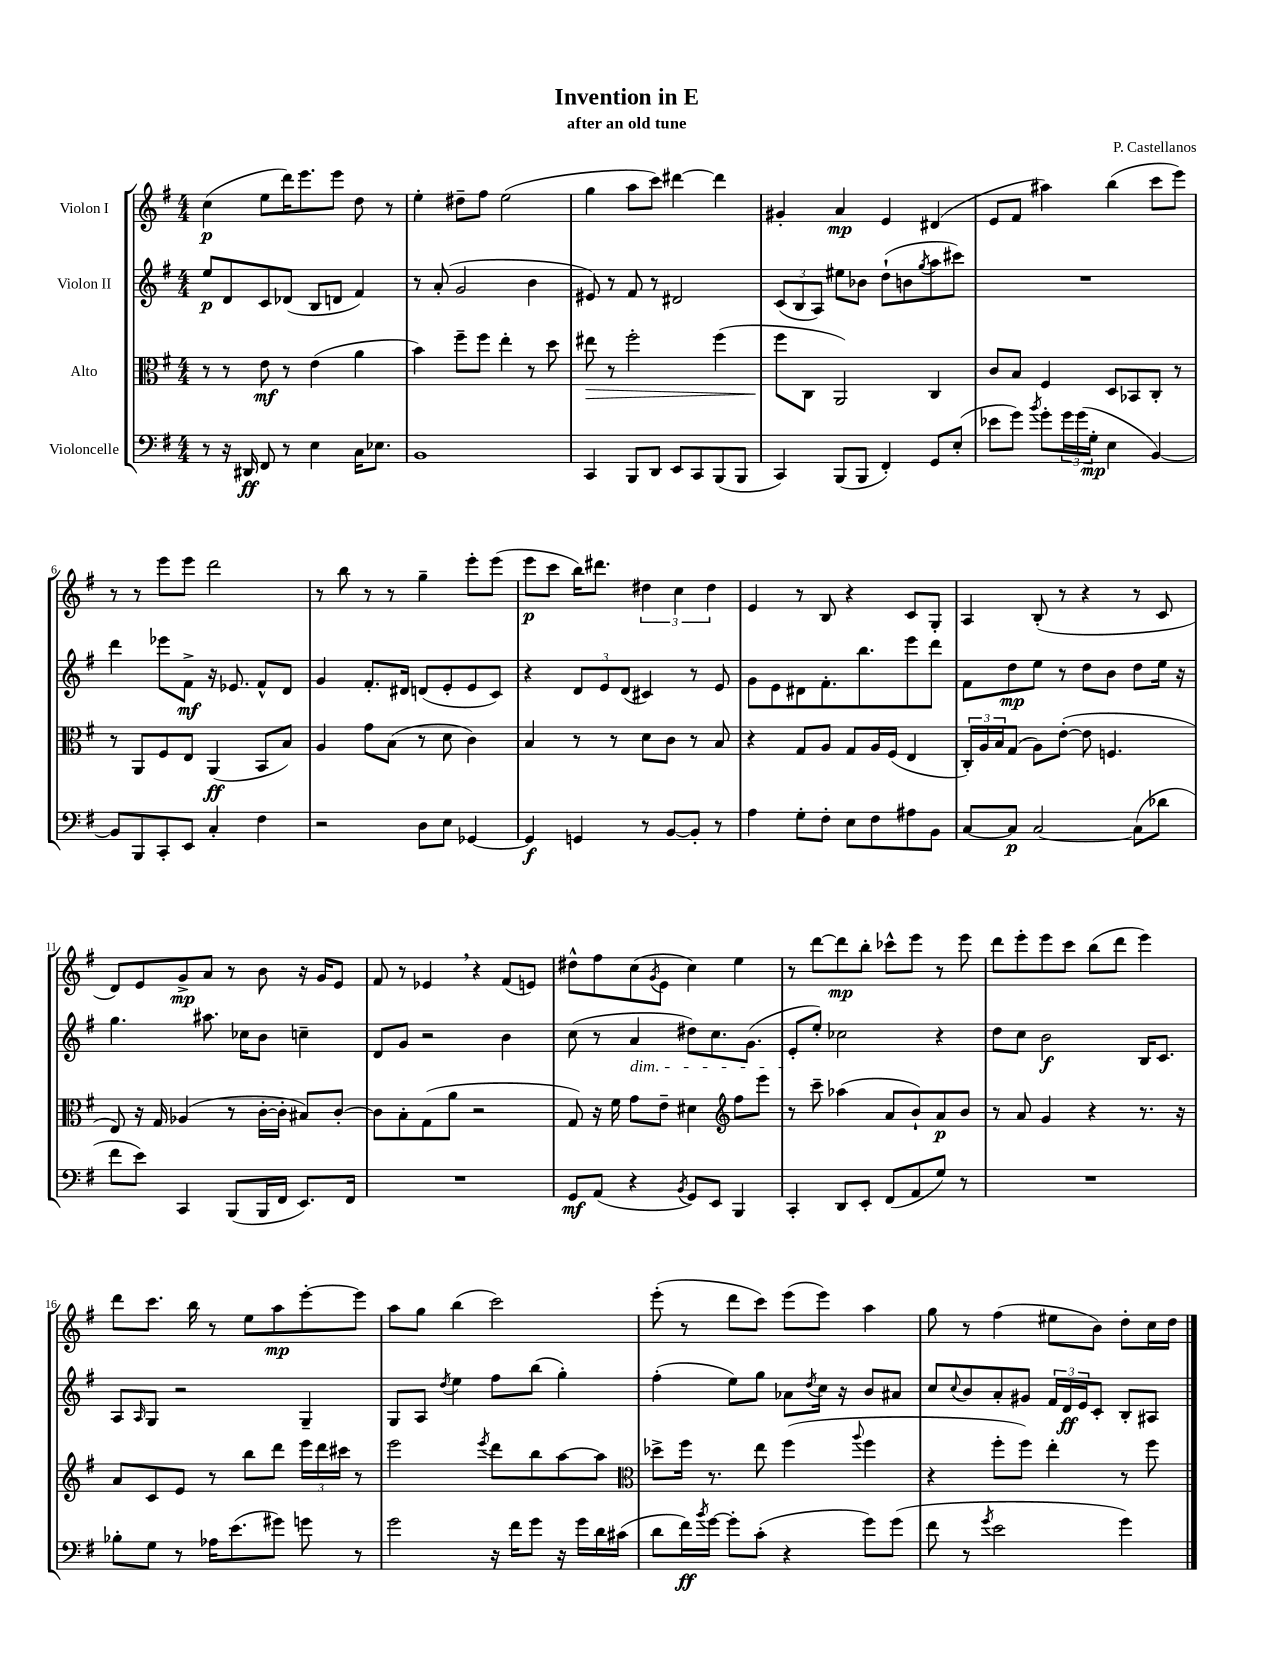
\header { title = "Invention in E" composer = "P. Castellanos" subtitle = "after an old tune" }
<<
\new StaffGroup <<
\new Staff = "s0" \with { instrumentName = "Violon I" } {
    \clef treble \key g \major \numericTimeSignature \time 4/4
    c''4\p( e''8 d'''16) e'''8. e'''8 d''8 r8 |
    e''4-. dis''8-- fis''8 e''2( |
    g''4 a''8 c'''8) dis'''4~ dis'''4 |
    gis'4-. a'4\mp e'4 dis'4( |
    e'8 fis'8 ais''4) b''4( c'''8 e'''8) |
    r8 r8 e'''8 e'''8 d'''2 |
    r8 b''8 r8 r8 g''4-- e'''8-. e'''8( |
    e'''8\p c'''8 b''16) dis'''8. \tuplet 3/2 { dis''4 c''4 dis''4 } |
    e'4 r8 b8 r4 c'8 g8-. |
    a4 b8-.( r8 r4 r8 c'8 |
    d'8) e'8 g'8->\mp a'8 r8 b'8 r16 g'16 e'8 |
    fis'8 r8 ees'4 \breathe r4 fis'8( e'8) |
    dis''8-^ fis''8 c''8( \acciaccatura { g'8 } e'8 c''4) e''4 |
    r8 d'''8~ d'''8\mp b''8-. ces'''8-^ e'''8 r8 e'''8 |
    d'''8 e'''8-. e'''8 c'''8 b''8( d'''8 e'''4) |
    d'''8 c'''8. b''16 r8 e''8 a''8\mp e'''8~-. e'''8 |
    a''8 g''8 b''4( c'''2) |
    e'''8-.( r8 d'''8 c'''8) e'''8( e'''8) a''4 |
    g''8 r8 fis''4( eis''8 b'8) d''8-. c''16 d''16 \bar "|." |
}
\new Staff = "s1" \with { instrumentName = "Violon II" } {
    \clef treble \key g \major \numericTimeSignature \time 4/4
    e''8\p d'8 c'8 des'8( b8 d'8 fis'4) |
    r8 a'8-.( g'2 b'4 |
    eis'8) r8 fis'8 r8 dis'2 |
    \tuplet 3/2 { c'8( b8 a8) } eis''8 bes'8 d''8-!( b'8 \acciaccatura { g''8 } a''8 cis'''8) |
    R1 |
    d'''4 ees'''8 fis'8->\mf r16 ees'8. fis'8-^ d'8 |
    g'4 fis'8.-. dis'16 d'8( e'8-. e'8 c'8) |
    r4 \tuplet 3/2 { d'8 e'8 d'8( } cis'4) r8 e'8 |
    g'8 e'8 dis'8 fis'8.-. b''8. e'''8 d'''8 |
    fis'8 d''8\mp e''8 r8 d''8 b'8 d''8 e''16 r16 |
    g''4. ais''8. ces''16 b'8 c''4-- |
    d'8 g'8 r2 b'4 |
    c''8( r8 a'4\dim dis''8) c''8. g'8.( |
    e'8-.\! e''8-.) ces''2 r4 |
    d''8 c''8 b'2\f b16 c'8. |
    a8 \grace { a16 } g8 r2 g4-- |
    g8 a8 \acciaccatura { d''8 } e''4 fis''8 b''8( g''4-.) |
    fis''4-.( e''8) g''8 aes'8 \acciaccatura { d''8 } c''16 r16 b'8 ais'8 |
    c''8 \appoggiatura { c''8 } b'8 a'8-. gis'8 \tuplet 3/2 { fis'16 d'16\ff e'16 } c'8-. b8-. ais8 \bar "|." |
}
\new Staff = "s2" \with { instrumentName = "Alto" } {
    \clef alto \key g \major \numericTimeSignature \time 4/4
    r8 r8 e'8\mf r8 e'4( a'4 |
    b'4) fis''8-- fis''8 e''4-. r8 d''8 |
    eis''8\> r8 fis''2-. fis''4( |
    fis''8\! c8 a,2) c4 |
    c'8 b8 fis4 d8 bes,8 c8-. r8 |
    r8 a,8 fis8 e8 a,4\ff( b,8 b8) |
    a4 g'8 b8( r8 d'8 c'4) |
    b4 r8 r8 d'8 c'8 r8 b8 |
    r4 g8 a8 g8 a16 fis16( e4 |
    \tuplet 3/2 { c16-.) a16 b16 } g8( a8) e'8~-.( e'8 f4. |
    e8) r16 g16 aes4( r8 c'16~-. c'16-. bis8) c'8~-. |
    c'8 b8-. g8( a'8 r2 |
    g8) r16 fis'16 g'8 e'8-- dis'4 \clef treble fis''8 e'''8 |
    r8 c'''8-- aes''4( a'8 b'8-!) a'8\p b'8 |
    r8 a'8 g'4 r4 r8. r16 |
    a'8 c'8 e'8 r8 b''8 d'''8 \tuplet 3/2 { e'''16 d'''16 cis'''16 } r8 |
    e'''2 \acciaccatura { e'''8 } d'''8 b''8 a''8~ a''8 |
    \clef alto des''8-> fis''16 r8. e''8 fis''4( \appoggiatura { a''8 } fis''4 |
    r4 fis''8-. fis''8) e''4-. r8 fis''8 \bar "|." |
}
\new Staff = "s3" \with { instrumentName = "Violoncelle" } {
    \clef bass \key g \major \numericTimeSignature \time 4/4
    r8 r16 dis,16\ff fis,8 r8 e4 c16 ees8. |
    b,1 |
    c,4 b,,8 d,8 e,8 c,8 b,,8( b,,8 |
    c,4) b,,8( b,,8 fis,4-.) g,8 e8-.( |
    ees'8 g'8) \acciaccatura { b'8 } g'8-. \tuplet 3/2 { g'16 g'16( g16-.\mp } e4 b,4~) |
    b,8 b,,8 c,8-. e,8 c4-. fis4 |
    r2 d8 e8 ges,4~ |
    ges,4\f g,4 r8 b,8~ b,8-. r8 |
    a4 g8-. fis8-. e8 fis8 ais8 b,8 |
    c8~ c8\p c2~ c8( des'8 |
    fis'8 e'8) c,4 b,,8( b,,16 fis,16 e,8.) fis,16 |
    R1 |
    g,8\mf a,8( r4 \acciaccatura { b,8 } g,8) e,8 b,,4 |
    c,4-. d,8 e,8-. fis,8( a,8 g8) r8 |
    R1 |
    bes8-. g8 r8 aes16 e'8.( gis'8) g'8 r8 |
    g'2 r16 fis'16 g'8 r16 g'16 d'16 cis'16( |
    d'8 fis'16\ff) \acciaccatura { b'8 } g'16~ g'8-. c'8-.( r4 g'8) g'8( |
    fis'8 r8 \acciaccatura { g'8 } e'2 g'4) \bar "|." |
}
>>
>>
